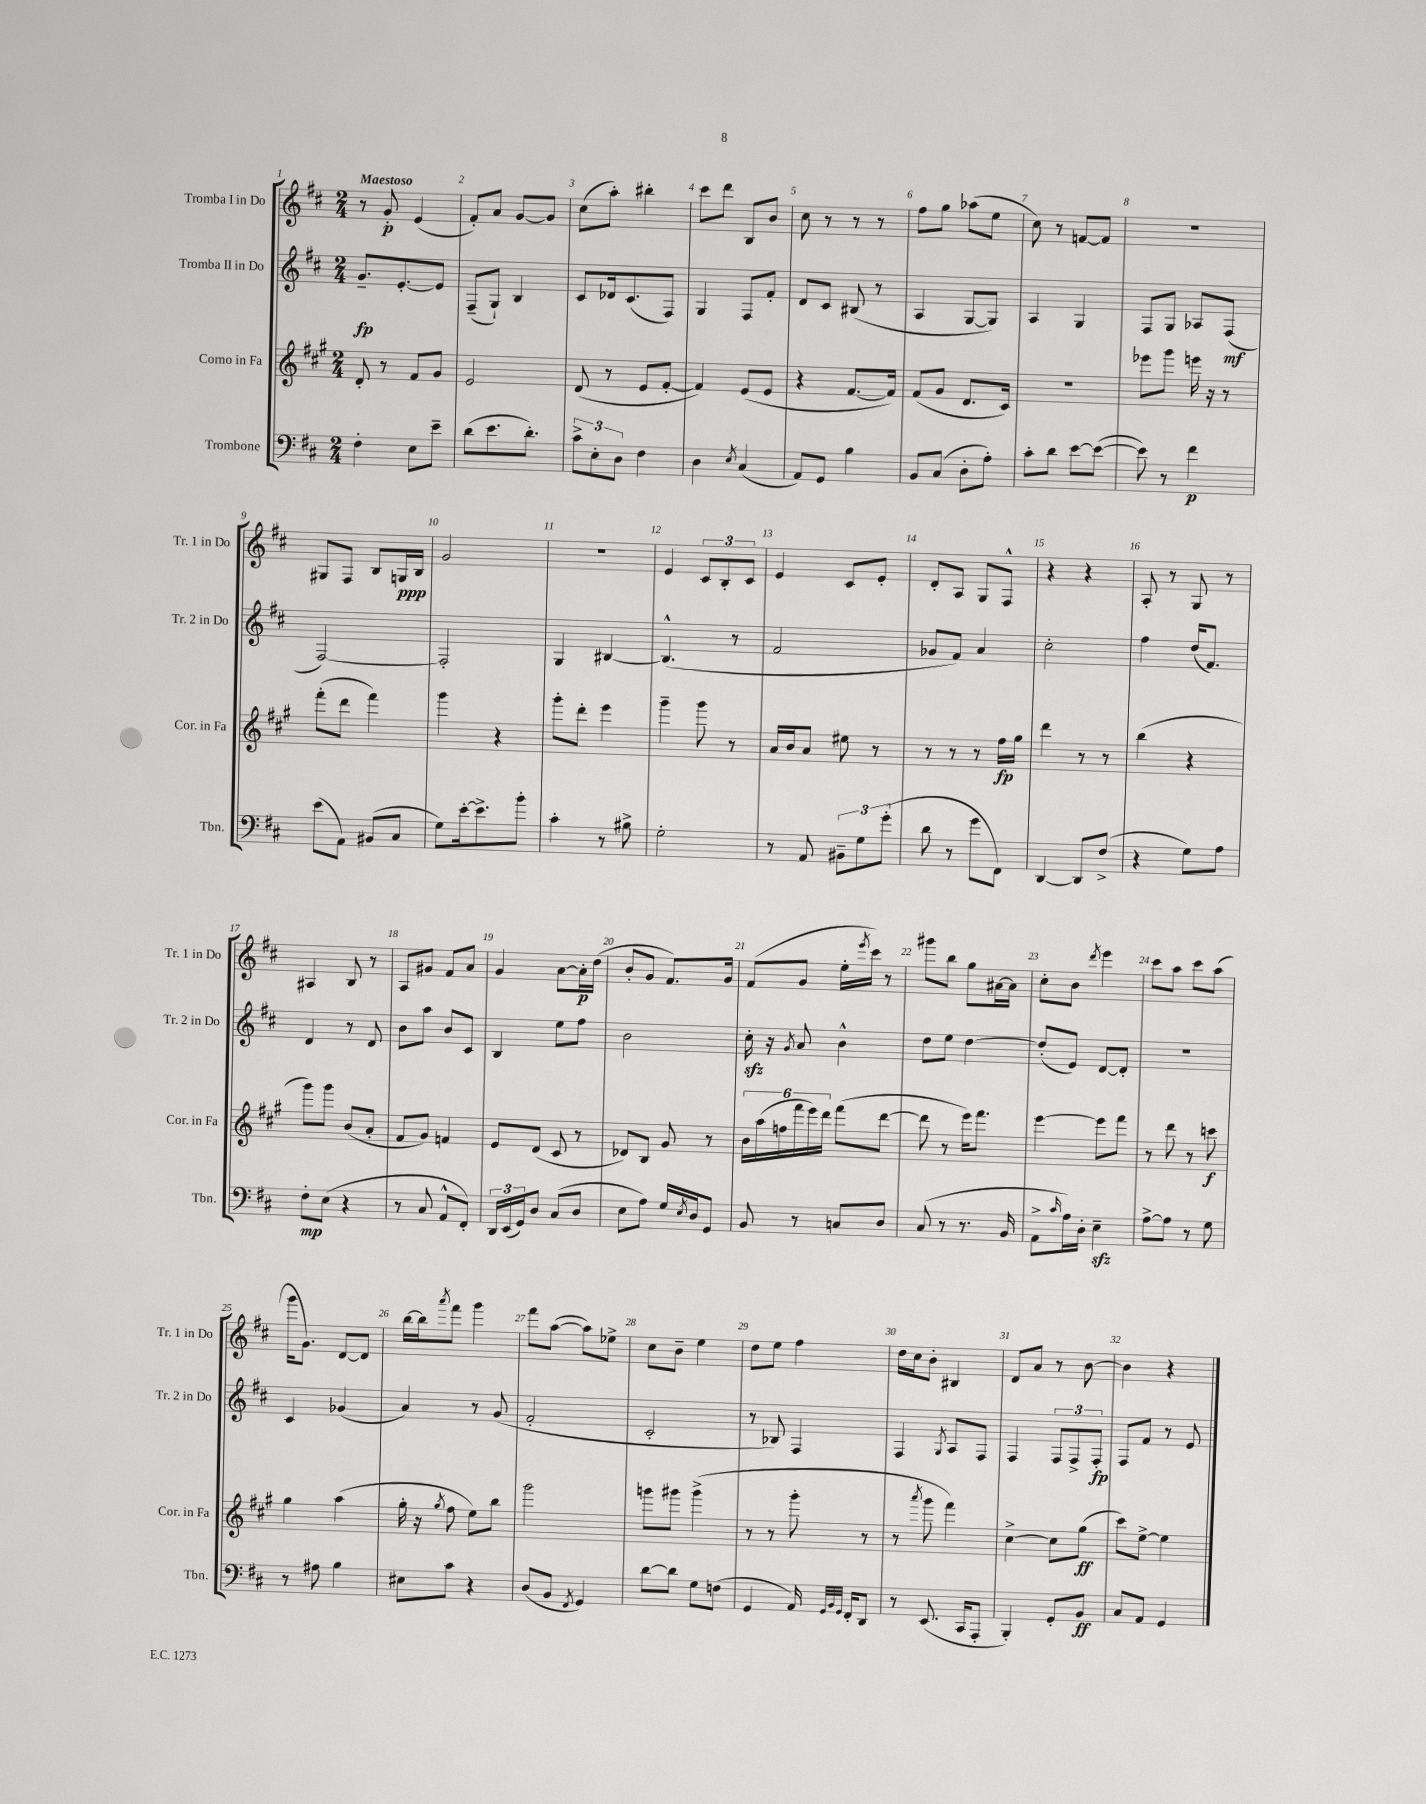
<<
\new StaffGroup <<
\new Staff = "s0" \with { instrumentName = "Tromba I in Do" shortInstrumentName = "Tr. 1 in Do" } {
    \clef treble \key d \major \numericTimeSignature \time 2/4 \tempo "Maestoso"
    r8 g'8-.\p e'4( |
    fis'8-.) a'8 g'8~ g'8 |
    cis''8( a''8-.) bis''4-. |
    cis'''8 d'''8 b8 b'8 |
    cis''8 r8 r8 r8 |
    fis''8 g''8 aes''8( e''8 |
    cis''8) r8 f'8~ f'8 |
    R2 |
    gis8 fis8 b8 g16\ppp b16 |
    g'2 |
    r2 |
    e'4 \tuplet 3/2 { cis'8 b8-. cis'8 } |
    e'4 cis'8 e'8-. |
    d'8-. a8 g8 fis8-^ |
    r4 r4 |
    a8-. r8 g8 r8 |
    ais4 b8 r8 |
    a8 gis'8 fis'8 a'8 |
    g'4 a'8~ a'16-.\p d''16( |
    b'8-. g'8 fis'8.) g'16 |
    fis'8( g'8 e''16-. \acciaccatura { e'''8 } cis'''16) r8 |
    gis'''8 b''8 g''8 ais'16~ ais'16 |
    cis''8-. b'8 \acciaccatura { d'''8 } e'''4 |
    cis'''8 a''8 cis'''8 a''8( |
    g'''16 g'8.) d'8~ d'8 |
    b''16~ b''16 \acciaccatura { a'''8 } fis'''8 g'''4 |
    fis'''8 a''8~( a''8) ees''8-> |
    cis''8 b'8-- e''4 |
    d''8 e''8 fis''4 |
    d''16 cis''16 b'8-. bis4 |
    d'8 a'8 r8 b'8~ |
    b'4 r4 \bar "|." |
}
\new Staff = "s1" \with { instrumentName = "Tromba II in Do" shortInstrumentName = "Tr. 2 in Do" } {
    \clef treble \key d \major \numericTimeSignature \time 2/4
    g'8.--\fp e'8.~-. e'8 |
    fis8--( g8-!) b4 |
    cis'8 des'16 cis'8.( fis8) |
    g4 fis8 fis'8-. |
    d'8 cis'8 bis8( r8 |
    a4 g8~ g8) |
    a4 g4 |
    fis8 g8 aes8 fis8\mf( |
    fis2~) |
    fis2-. |
    g4 bis4~ |
    bis4.-^( r8 |
    fis'2 |
    ges'8 fis'8) a'4 |
    cis''2-. |
    fis''4 d''16( fis'8.) |
    d'4 r8 d'8 |
    b'8 a''8 b'8 cis'8 |
    b4 e''8 fis''8 |
    b'2 |
    cis''16-.\sfz r16 \acciaccatura { g'8 } a'8 b'4-^ |
    d''8 e''8 d''4~ |
    d''8-.( e'8) d'8~ d'8-. |
    r2 |
    cis'4 ges'4( |
    a'4) r8 g'8( |
    fis'2-. |
    cis'2-. |
    r8 bes8) fis4 |
    fis4 \acciaccatura { g8 } a8 fis8 |
    fis4 \tuplet 3/2 { fis8 fis8-> fis8-.\fp } |
    fis8 fis'8 r8 e'8 \bar "|." |
}
\new Staff = "s2" \with { instrumentName = "Corno in Fa" shortInstrumentName = "Cor. in Fa" } {
    \clef treble \key a \major \numericTimeSignature \time 2/4
    d'8-. r8 fis'8 gis'8 |
    e'2 |
    d'8( r8 e'8 fis'8~-. |
    fis'4) e'8( e'8 |
    r4 fis'8.~ fis'16) |
    fis'8( gis'8 d'8. cis'16) |
    r2 |
    ees'''8 gis'''8 e'''16 r16 r8 |
    fis'''8-.( d'''8 fis'''4) |
    gis'''4 r4 |
    gis'''8-. d'''8-. e'''4 |
    gis'''4-- gis'''8 r8 |
    a'16 b'16 a'8 eis''8 r8 |
    r8 r8 r8 fis''16\fp gis''16 |
    d'''4 r8 r8 |
    b''4( r4 |
    gis'''8) gis'''8 b'8( a'8-. |
    fis'8 gis'8) f'4 |
    e'8 d'8( cis'8 r8 |
    des'8) b8 gis'8 r8 |
    \tuplet 6/4 { b'16 a''16( f''16 fis'''16 e'''16) d'''16 } fis'''8( d'''8~ |
    d'''8 r8 e'''16) fis'''8. |
    e'''4~ e'''8 fis'''8 |
    r8 d'''8 r8 c'''8\f |
    gis''4 a''4( |
    gis''16-. r16 \acciaccatura { gis''8 } fis''8 e''8) b''8 |
    gis'''2 |
    g'''8 gis'''8 gis'''4->( |
    r8 r8 gis'''8-. r8 |
    r8 \acciaccatura { a'''8 } gis'''8 fis'''4) |
    cis''4~-> cis''8 gis''8\ff( |
    cis'''8) e''8~-> e''4 \bar "|." |
}
\new Staff = "s3" \with { instrumentName = "Trombone" shortInstrumentName = "Tbn." } {
    \clef bass \key d \major \numericTimeSignature \time 2/4
    fis4-. e8 e'8-- |
    d'8( e'8. d'8.-.) |
    \tuplet 3/2 { cis'8-> e8-. d8 } fis4 |
    d4 \acciaccatura { e8 } cis4( |
    a,8) g,8 b4 |
    b,8 cis8( d8-. a8-.) |
    cis'8-. d'8 e'8~ e'8~( |
    e'8) r8 fis'4\p |
    e'8( a,8) bis,8( cis8 |
    g8) e'16~-. e'8.-> b'8-. |
    cis'4-. r8 bis8-> |
    g2-. |
    r8 a,8 \tuplet 3/2 { bis,8-- g8 g'8-.( } |
    d'8 r8 g'8 fis,8) |
    d,4~ d,8 fis8->( |
    r4 g8) a8 |
    fis8-.\mp e8( r4 |
    r8 cis8 a,8-^ fis,8-.) |
    \tuplet 3/2 { d,16 e,16( g,16) } d8 cis8( d8 |
    e8 a8) g16 \acciaccatura { e8 } d16 g,8 |
    b,8 r8 c8 d8 |
    cis8( r8 r8. b,16 |
    a,8-> \grace { cis'16 } a16) d16-. e4--\sfz |
    a8~-> a8 r8 g8 |
    r8 ais8 b4 |
    eis8 cis'8 r4 |
    d8( b,8 \acciaccatura { fis,8 } g,4) |
    d'8~ d'8 g8 f8( |
    g,4 a,16) \grace { g,32 b,32 g,32 } fis,16-. d,8 |
    r8 e,8.( cis,16 a,,8-. |
    b,,4-.) g,8-. b,8\ff |
    cis8 a,8 g,4 \bar "|." |
}
>>
>>
\layout { \context { \Score \override BarNumber.break-visibility = ##(#f #t #t) barNumberVisibility = #all-bar-numbers-visible } }
